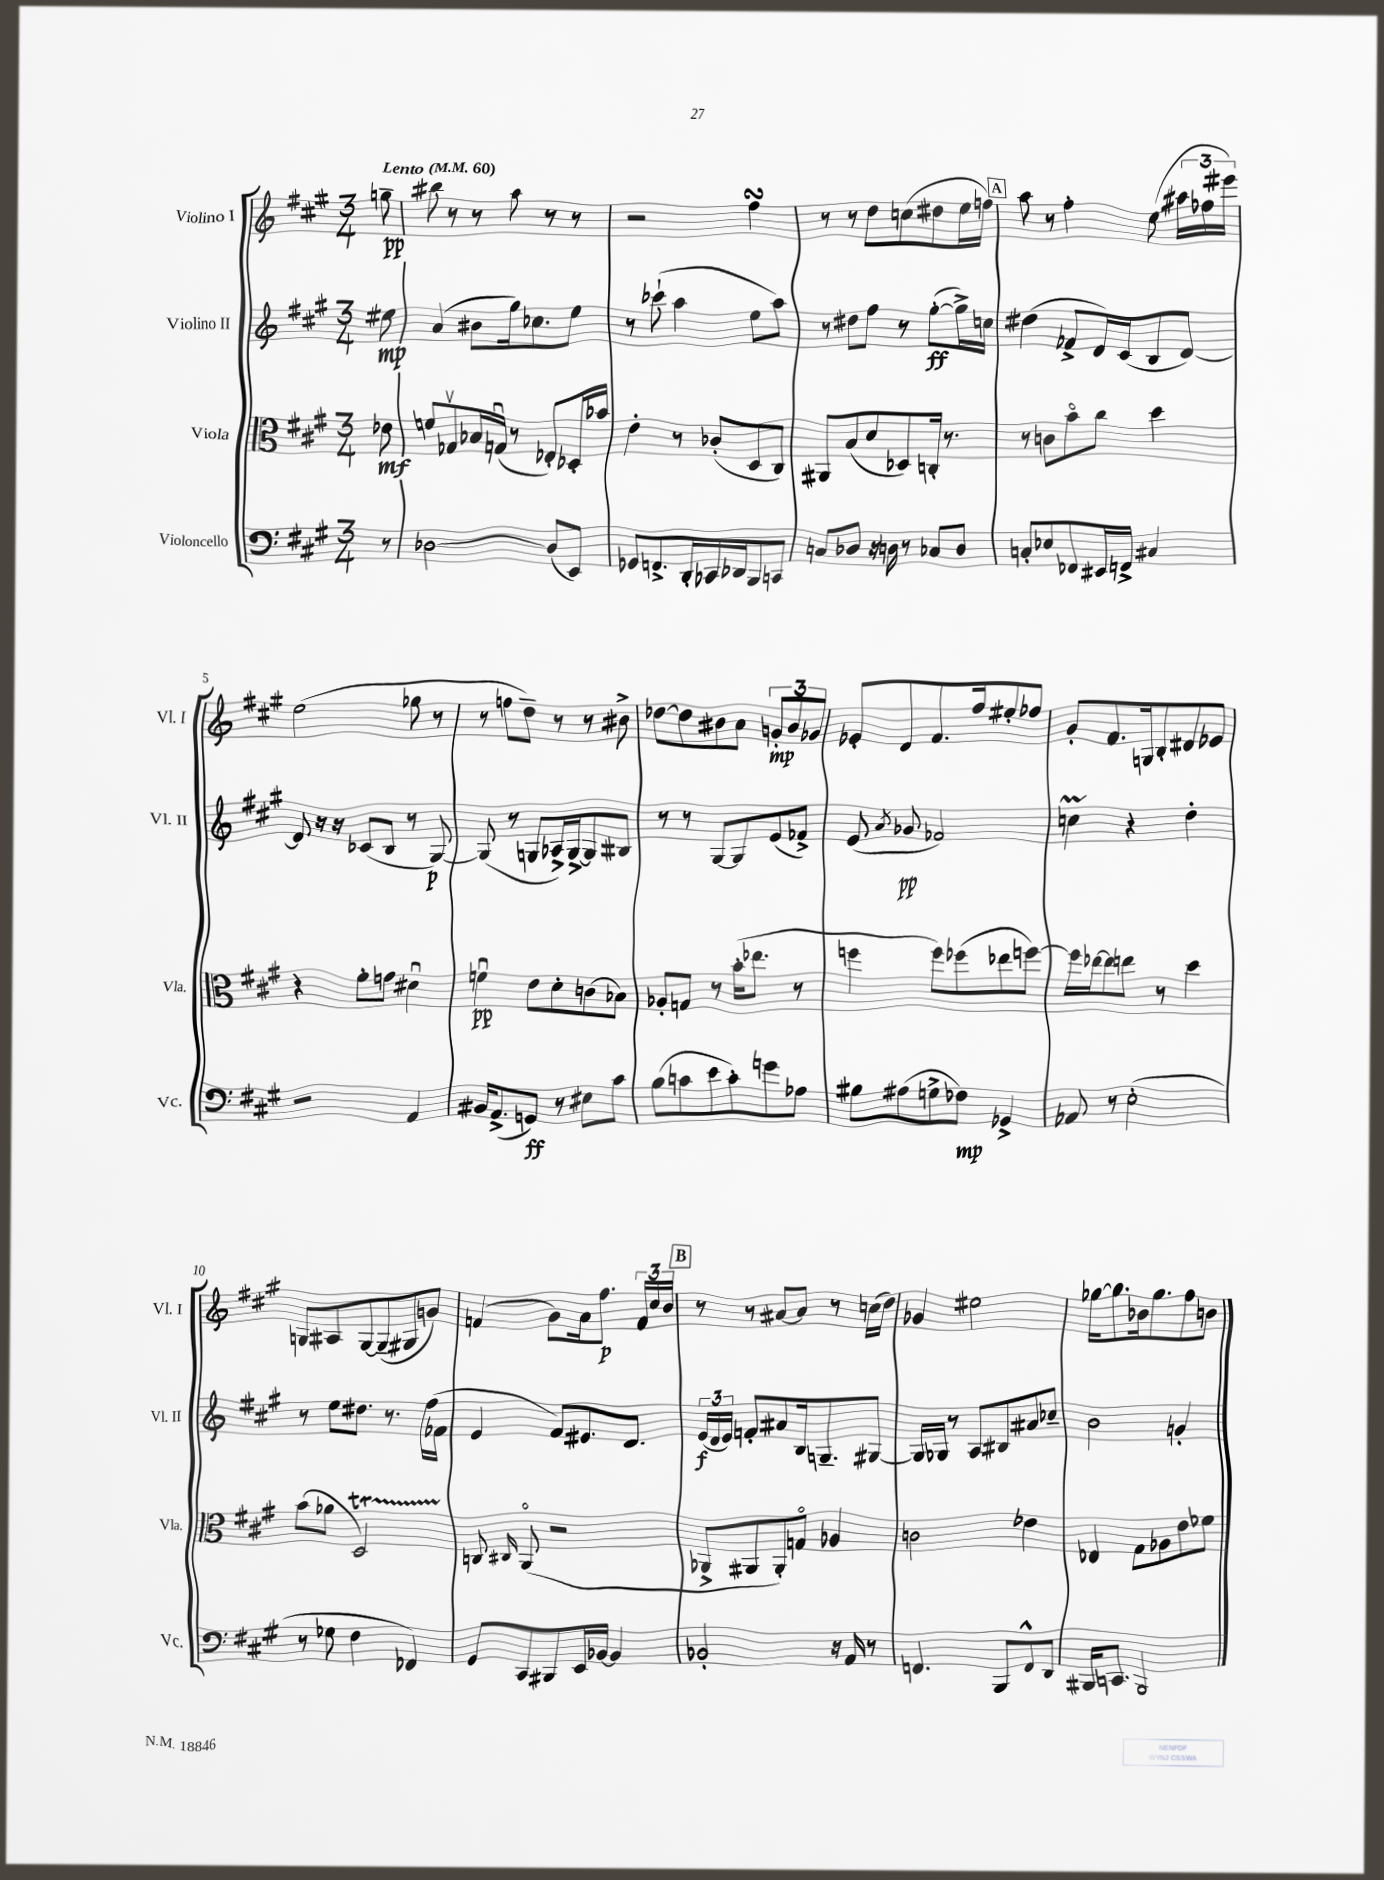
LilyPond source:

<<
\new StaffGroup <<
\new Staff = "s0" \with { instrumentName = "Violino I" shortInstrumentName = "Vl. I" } {
    \clef treble \key a \major \numericTimeSignature \time 3/4 \partial 8 \tempo "Lento" 4 = 60
    \autoBeamOff g''8--\pp |
    bis''8 r8 r8 a''8 r8 r8 |
    r2 fis''4\turn |
    r8 r8 d''8[ c''8( dis''8 e''16 f''16]) |
    \mark \markup { \box "A" } a''8 r8 fis''4-. e''8( \tuplet 3/2 { ais''16[ fes''16 eis'''16]) } |
    e''2( ges''8 r8 |
    r8 f''8[ d''8]--) r8 r8 bis'8-> |
    des''8[~ des''8 bis'8 a'8] \tuplet 3/2 { g'8[-.\mp bis'8 ges'8] } |
    ees'8[-. d'8 fis'8. fis''16 eis''8-. fes''8] |
    gis'8[-. fis'8. g16 b8-. dis'8 ees'8] |
    g8[ ais8 g8~ g8--( gis8 g'8]) |
    f'4( gis'8[) a'16 fis''8.]\p \tuplet 3/2 { f'16[ cis''16 b'16] } |
    \mark \markup { \box "B" } r8 r8 ais'8[~ ais'8] r8 c''16[( d''16]) |
    ges'4 eis''2 |
    ges''16[~ ges''8. bes'16 ges''8. fis''8 b'8] \bar "|." |
}
\new Staff = "s1" \with { instrumentName = "Violino II" shortInstrumentName = "Vl. II" } {
    \clef treble \key a \major \numericTimeSignature \time 3/4 \partial 8
    \autoBeamOff eis''8\mp |
    a'4( bis'8[ gis''16) ces''8. e''8] |
    r8 ces'''8-!( a''4 e''8[ a''8]) |
    r8 dis''8[ fis''8] r8 gis''8[~-.\ff( gis''16->) c''16] |
    \mark \markup { \box "A" } dis''4( fes'8[-> d'16) cis'16( b8 d'8]~) |
    d'8 r16 r16 ces'8[( b8] r8 gis8~\p) |
    gis8( r8 g8[ aes16->) g16~-> g8 bis8] |
    r8 r8 gis8[~ gis8 e'8( fes'8]->) |
    e'8( \acciaccatura { a'8 } ges'8\pp fes'2) |
    c''4\prall r4 d''4-. |
    r8 e''8[ dis''8.] r8. fis''16[( fes'16] |
    e'4 fis'8[) eis'8. d'8.] |
    \mark \markup { \box "B" } \tuplet 3/2 { e'16[\f( d'16 e'16]) } f'8[-. ais'8 b16 g8.-- gis8]~ |
    gis16[ ges16] r8 a8[ bis8 ais'8 ces''8]-- |
    b'2 g'4-. \bar "|." |
}
\new Staff = "s2" \with { instrumentName = "Viola" shortInstrumentName = "Vla." } {
    \clef alto \key a \major \numericTimeSignature \time 3/4 \partial 8
    \autoBeamOff ees'8\mf |
    f'8[ ges8\upbow bes16 g16]\downbow( r8 ees8[-.) des16-. bes'16] |
    e'4-. r8 ces'8[-.( d8 cis8]) |
    ais,8[ b8( d'8 des8) c16]-. r8. |
    \mark \markup { \box "A" } r8 c'8[ b'8\flageolet cis''8] d''4 |
    r4 a'8[-. g'8] dis'4\downbow |
    f'4\downbow\pp e'8[ d'8-. c'8( bes8]) |
    aes8[-. g8] r8 b'16[-.( ees''8.] r8 |
    f''4 f''8[) fes''8( ees''8 f''8]~) |
    f''16[ ees''16~ ees''8 e''8] r8 d''4 |
    b'8[( aes'8] d2\startTrillSpan) |
    c8\stopTrillSpan \grace { cis16 } a,8\flageolet( r2 |
    \mark \markup { \box "B" } aes,8[-> ais,8 ais,8-.) g8]\flageolet aes4 |
    c'2 ees'4 |
    ees4 gis8[ aes8 e'8 fes'8] \bar "|." |
}
\new Staff = "s3" \with { instrumentName = "Violoncello" shortInstrumentName = "Vc." } {
    \clef bass \key a \major \numericTimeSignature \time 3/4 \partial 8
    \autoBeamOff r8 |
    des2~ des8[( e,8]) |
    ges,8[ f,8.-> d,16-. ces,16 des,16 b,,8 c,8] |
    c8[ des8] r16 d16 r8 ces8[ d8] |
    \mark \markup { \box "A" } c8[-. ees8 fes,8 eis,16 f,16]-> cis4 |
    r2 a,4 |
    bis,16[ a,8.->( g,8]\ff) r8 eis8[ cis'8] |
    b8[( c'8 e'8 c'8-.) g'8 aes8] |
    bis8[ ais8( g8-> fes8]\mp) ges,4-> |
    aes,8 r8 e2-.( |
    r8 ges8 fis4 fes,4) |
    gis,8[ cis,8 bis,,8 e,16 bes,16]~ bes,4 |
    \mark \markup { \box "B" } bes,2-. r16 a,16 r8 |
    f,4. b,,8[ f,8-^ d,8] |
    bis,,16[ c,8.] bis,,2 \bar "|." |
}
>>
>>
